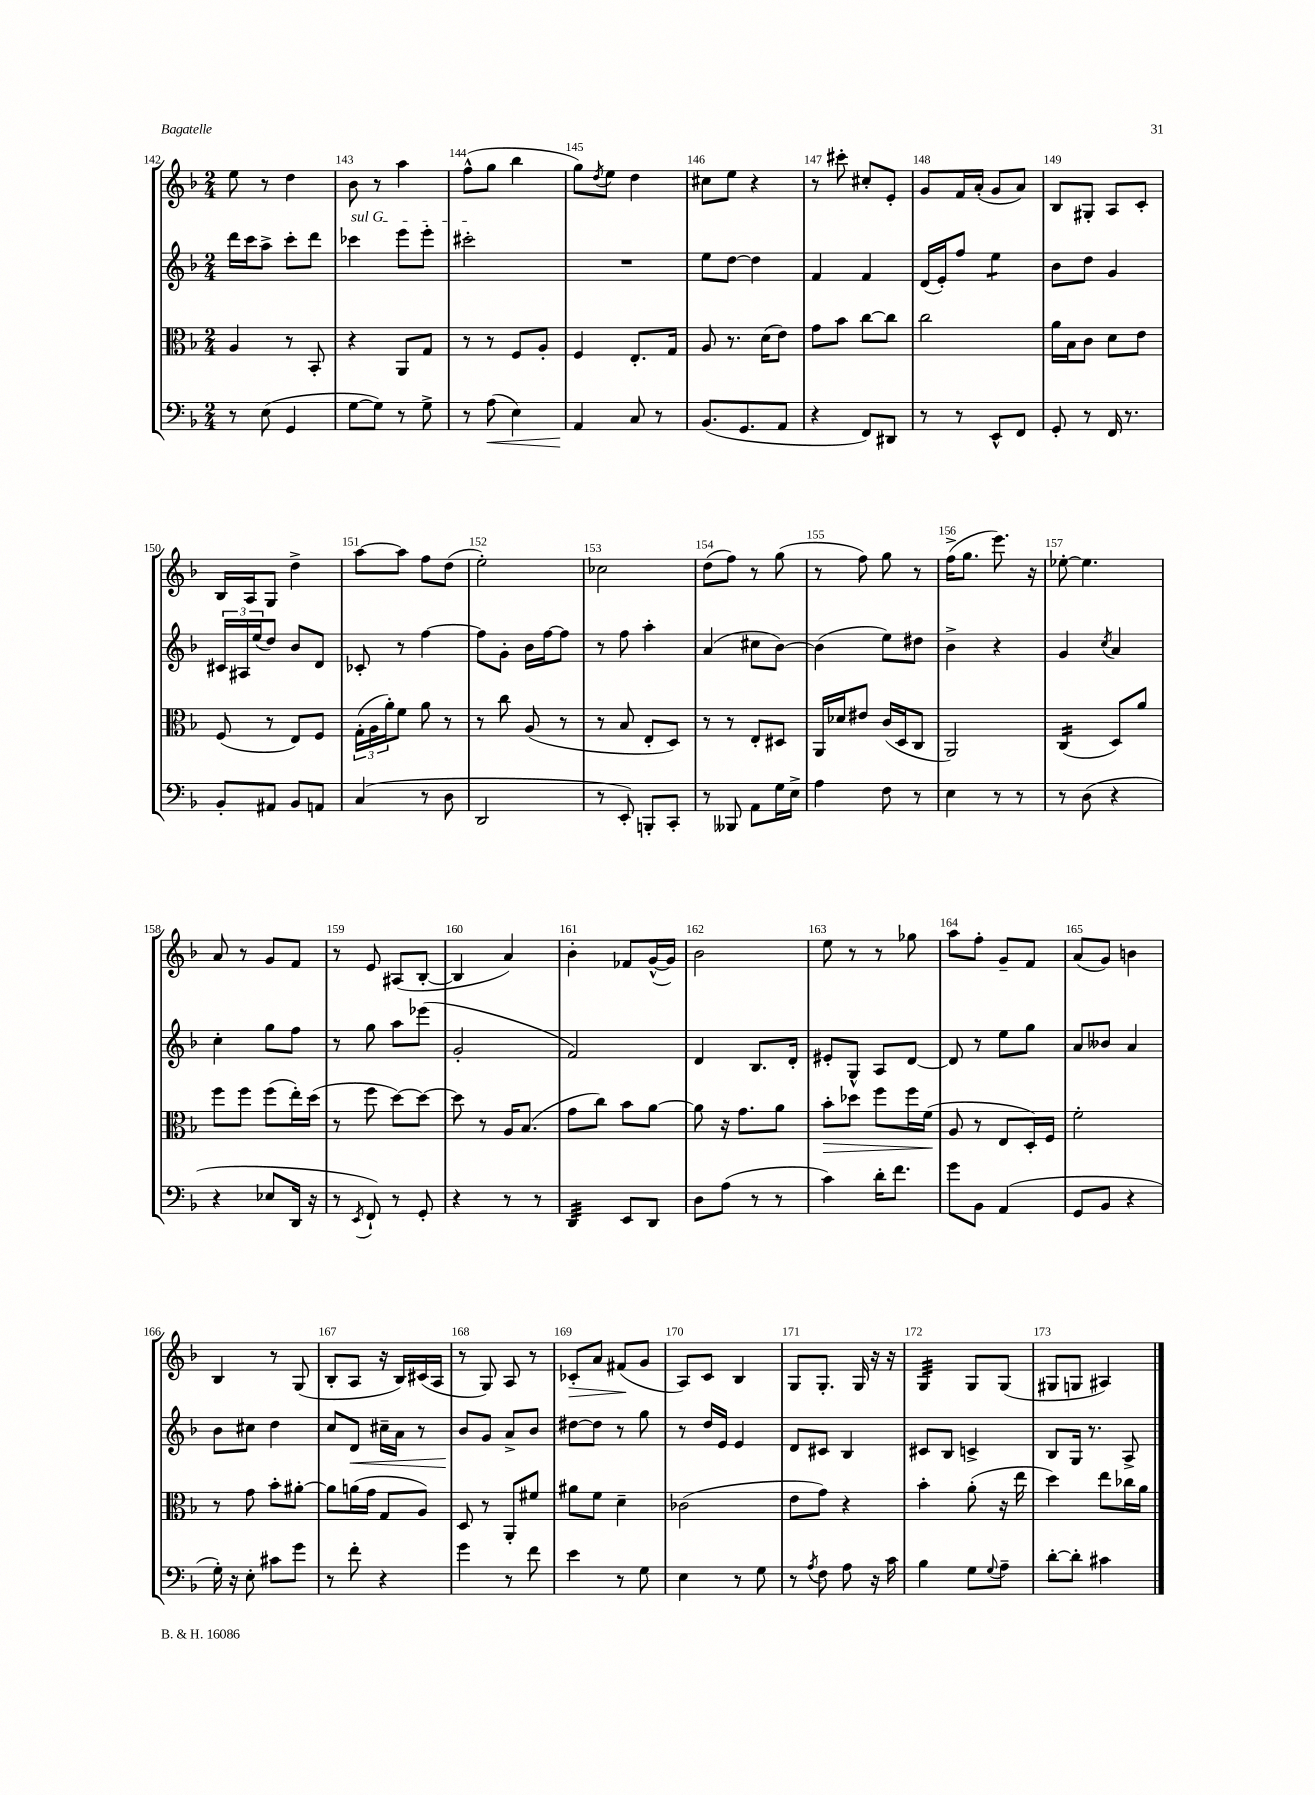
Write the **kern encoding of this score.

**kern	**kern	**kern	**kern
*staff4	*staff3	*staff2	*staff1
*clefF4	*clefC3	*clefG2	*clefG2
*k[b-]	*k[b-]	*k[b-]	*k[b-]
*M2/4	*M2/4	*M2/4	*M2/4
8r	4A	16ddd	8ee
.	.	16ccc	.
(8E	.	8aa^	8r
4GG	8r	8ccc'	4dd
.	8BB-'	8ddd	.
=	=	=	=
[8G	4r	4ccc-	8b-
8G])	.	.	8r
8r	8AA	8eee	4aa
8G^	8G	8eee'	.
=	=	=	=
8r	8r	2ccc#'	(8ff^^
(8A	8r	.	8gg
4E)	8F	.	4bb-
.	8A'	.	.
=	=	=	=
4AA	4F	2r	8gg)
.	.	.	8qdd
.	.	.	8ee
8C	8.E'	.	4dd
8r	.	.	.
.	16G	.	.
=	=	=	=
(8.BB-	8A	8ee	8cc#
.	8.r	[8dd	8ee
8.GG	.	.	.
.	.	4dd]	4r
.	(16d	.	.
8AA	8e)	.	.
=	=	=	=
4r	8g	4f	8r
.	8b-	.	8ccc#'
8FF)	[8cc	4f	8cc#'
8DD#	8cc]	.	8e'
=	=	=	=
8r	2cc	(16d	8g
.	.	16e')	.
8r	.	8ff	16f
.	.	.	(16a'
8EE^^	.	4ee	8g
8FF	.	.	8a)
=	=	=	=
8GG'	16a	8b-	8B-
.	16B-	.	.
8r	8c	8dd	8G#'
16FF	8d	4g	8A
8.r	.	.	.
.	8e	.	8c'
=	=	=	=
8BB-'	(8F	24c#	16B-
.	.	24A#	.
.	.	.	16A
.	.	(24ee	.
8AA#	8r	8dd)	8G
8BB-	8E)	8b-	4dd^
8AA	8F	8d	.
=	=	=	=
(4C	(24G'	8c-'	[8aa
.	24A	.	.
.	24a')	.	.
.	8f	8r	8aa]
8r	8a	[4ff	8ff
8D	8r	.	(8dd
=	=	=	=
2DD	8r	8ff]	2ee')
.	8cc	8g'	.
.	(8A	16b-	.
.	.	[16ff	.
.	8r	8ff]	.
=	=	=	=
8r	8r	8r	2cc-
8EE')	8B-	8ff	.
8BBB'	8E'	4aa'	.
8CC'	8D)	.	.
=	=	=	=
8r	8r	(4a	(8dd
8BBB--	8r	.	8ff)
8AA	8E'	8cc#	8r
16G	8D#	[8b-)	(8gg
16E^	.	.	.
=	=	=	=
4A	16AA	(4b-]	8r
.	16d-	.	.
.	8e#	.	8ff)
8F	(16c	8ee)	8gg
.	16D	.	.
8r	8C	8dd#	8r
=	=	=	=
4E	2AA)	4b-^	(16ff^
.	.	.	8.gg
8r	.	4r	8.eee)
8r	.	.	.
.	.	.	16r
=	=	=	=
8r	(4C	4g	[8ee-'
(8D	.	.	4.ee-]
.	.	8qcc	.
4r	8D)	4a	.
.	8a	.	.
=	=	=	=
4r	8ff	4cc'	8a
.	8ff	.	8r
8E-	(8ff	8gg	8g
16DD	16ee')	8ff	8f
16r	(16dd	.	.
=	=	=	=
8r	8r	8r	8r
8qEE	.	.	.
8FF`)	8ff	8gg	8e
8r	[8dd)	8aa	(8A#
8GG'	8dd_	(8eee-	[8B-'
=	=	=	=
4r	8dd]	2g'	4B-]
.	8r	.	.
8r	16A	.	4a)
.	(8.B-	.	.
8r	.	.	.
=	=	=	=
4DD	8g	2f)	4b-'
.	8cc)	.	.
8EE	8b-	.	8f-
8DD	[8a	.	([16g^^
.	.	.	16g])
=	=	=	=
8D	8a]	4d	2b-
(8A	16r	.	.
.	8.g	.	.
8r	.	8.B-	.
8r	8a	.	.
.	.	16d'	.
=	=	=	=
4c)	8b-'	8e#'	8ee
.	8dd-	8G^^	8r
16d'	8ff	8A	8r
8.f	.	.	.
.	16ff	[8d	8gg-
.	(16f	.	.
=	=	=	=
8g	8A	8d]	8aa
8BB-	8r	8r	8ff'
(4AA	8E	8ee	8g~
.	16D')	8gg	8f
.	16F	.	.
=	=	=	=
8GG	2f'	8a	(8a
8BB-	.	8b--	8g)
4r	.	4a	4b
=	=	=	=
16G')	8r	8b-	4B-
16r	.	.	.
8E'	8g	8cc#	.
8c#	8b-'	4dd	8r
8g	[8a#'	.	(8G
=	=	=	=
8r	8a#]	8cc	8B-'
8f'	(16a	8d	8A
.	16g	.	.
4r	8G	16cc#~	16r
.	.	16a	16B-)
.	8A)	8r	(16c#
.	.	.	16A
=	=	=	=
4g	8D	8b-	8r
.	8r	8g	8G)
8r	8AA'	8a^	8A
8f	8f#	8b-	8r
=	=	=	=
4e	8a#	[8dd#	8c-'
.	8f	8dd#]	8a
8r	4d~	8r	(8f#
8G	.	8gg	8g
=	=	=	=
4E	(2c-	8r	8A)
.	.	16dd	8c
.	.	16e	.
8r	.	4e	4B-
8G	.	.	.
=	=	=	=
8r	8e	8d	8G
8qA	.	.	.
8F	8g)	8c#	8.G'
8A	4r	4B-	.
.	.	.	16G
16r	.	.	16r
16c	.	.	16r
=	=	=	=
4B-	4b-'	8c#	4G
.	.	8B-	.
8G	(8a'	4c^	8G
8qqG	.	.	.
8A~	16r	.	(8G
.	16ee	.	.
=	=	=	=
[8d'	4dd)	8B-	8G#
8d']	.	16G	8G
.	.	8.r	.
4c#	8ee	.	4A#)
.	16cc-	8A^	.
.	16a	.	.
==	==	==	==
*-	*-	*-	*-
